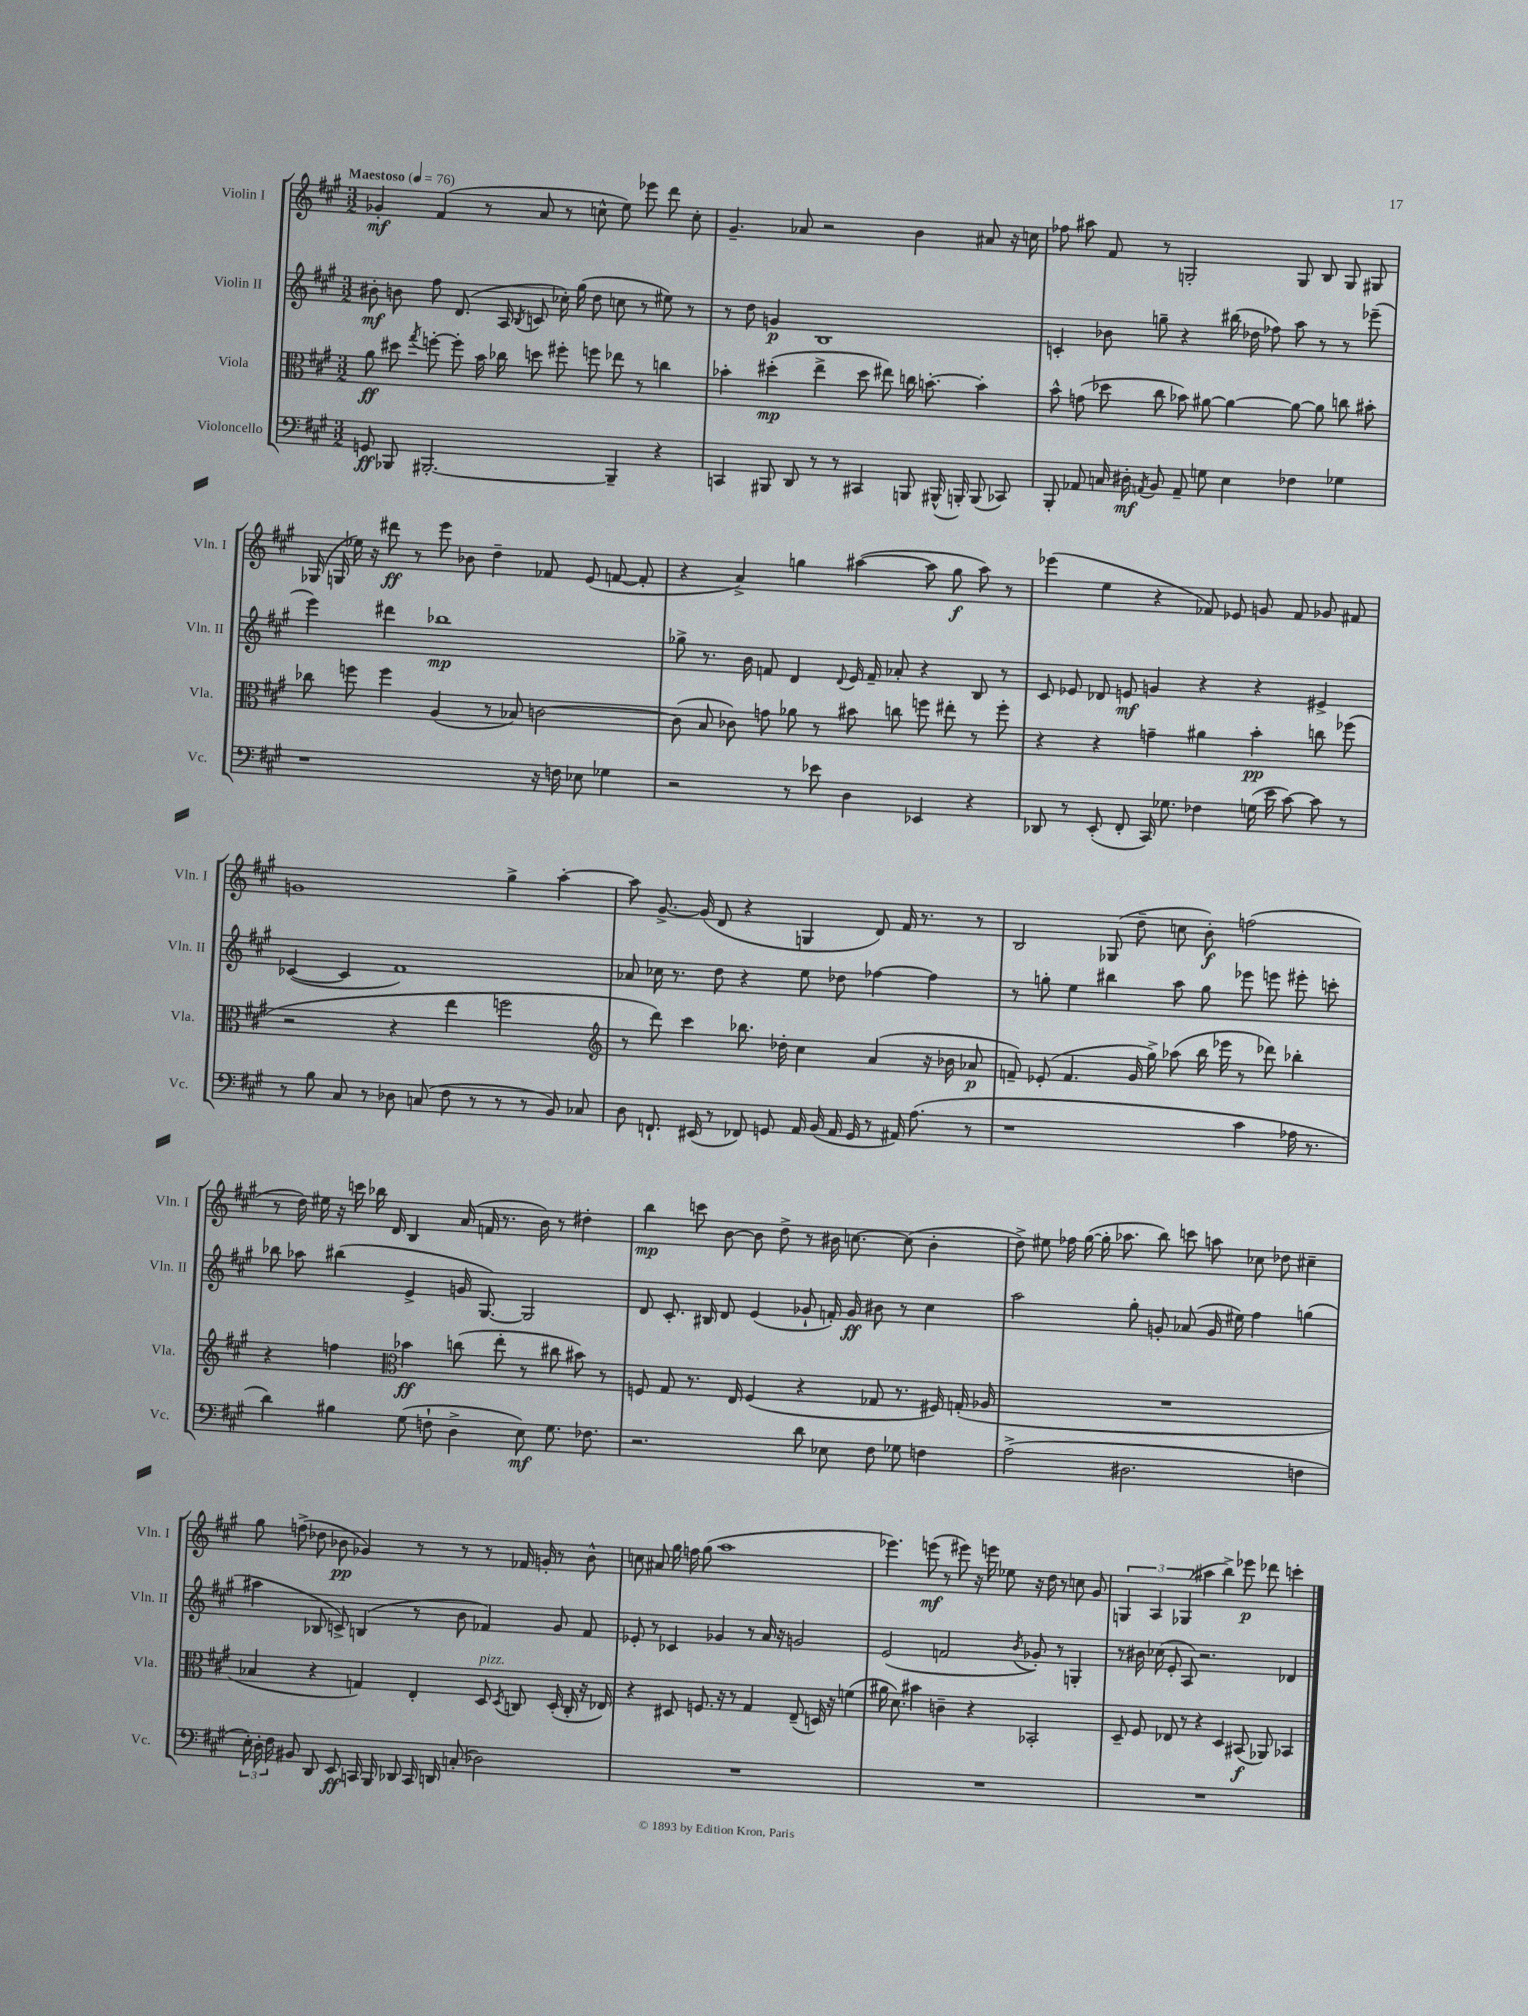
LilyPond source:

<<
\new StaffGroup <<
\new Staff = "s0" \with { instrumentName = "Violin I" shortInstrumentName = "Vln. I" } {
    \clef treble \key a \major \numericTimeSignature \time 3/2 \tempo "Maestoso" 4 = 76
    \autoBeamOff ges'4-.\mf fis'4( r8 a'8 r8 c''8-^ e''8) ees'''8 d'''8 c''8-. |
    gis'4.-- aes'8 r2 b'4 ais'8 r16 c''16 |
    fes''8 ais''8 fis'8 r8 g2-. g8 b8 g8 gis8 |
    ges16( g16 ees''16) r16 dis'''8\ff r8 e'''8 bes'8 d''4-- fes'8 e'8( f'8~ f'8-. |
    r4 a'4->) g''4 ais''4~( ais''8 g''8\f ais''8) r8 |
    ees'''4( e''4 r4 fes'8) ees'8 g'8 fes'8 ges'8 fis'8 |
    g'1 gis''4-> a''4~-. |
    a''8 gis'8.~-> gis'16( d'8 r4 g4 d'8) fis'16 r8. r8 |
    b2 ges8( d''8-- c''8 b'8-.\f) f''2( |
    r8 d''16) eis''16 r16 c'''16 bes''16 d'16 b4 a'16( f'16 r8. b'16) r8 dis''4-. |
    b''4\mp c'''8 b'8~ b'8 d''8-> r8 bis'16 c''8.~ c''8( bis'4-. |
    d''8->) eis''8 fes''16 gis''16~( gis''16-. aes''8. b''8) c'''8 a''8 ces''8 des''8 cis''4-- |
    gis''8 f''8->( des''8 bes'8\pp ges'4) r8 r8 r8 fes'16 g'16-. r8 bes'8-^ |
    c''8 ais'8 gis''16 f''16 gis''8( a''1 |
    ees'''4.) e'''8\mf( r8 eis'''8) r16 e'''16 ees''8 r16 d''16 r8 c''8 gis'8 |
    \tuplet 3/2 { g4 a4 ges4( } ais''4 b''4->) ees'''8\p des'''8 c'''4-. \bar "|." |
}
\new Staff = "s1" \with { instrumentName = "Violin II" shortInstrumentName = "Vln. II" } {
    \clef treble \key a \major \numericTimeSignature \time 3/2
    \autoBeamOff bis'8-.\mf b'8 fis''8 d'8.( a16 \acciaccatura { b8 } c'8 ces''16-.) gis''16( d''8 c''8 r8 eis''8) r8 |
    r8 d''8 g'4\p b1 |
    c'4-. bes'8 g''8-- r4 bis''16( des''16 fes''8) a''8 r8 r8 ees'''8--( |
    e'''4) dis'''4 bes''1\mp |
    ges''8-> r8. b'16 f'8 d'4 \appoggiatura { d'8 } e'16 f'16-- aes'8-. r4 b8 r8 |
    cis'8 ees'8 des'8 e'8\mf g'4 r4 r4 eis'4-> |
    ces'4~( ces'4 fis'1) |
    aes'8 ces''16 r8. d''8 r4 e''8 des''8 fes''4~ fes''4 |
    r8 g''8-. e''4 bis''4 a''8 g''8 ees'''8 e'''8 eis'''8-. c'''8-. |
    bes''8 aes''8 bis''4( e'4-> g'16 gis8.~) gis2 |
    d'8 cis'8.-. bis16 d'8 e'4( ges'8-! f'16-.) ges'16\ff bis'8 r8 cis''4 |
    a''2 gis''8-. g'8-. aes'8( g'16 eis''16) fis''4 g''4( |
    ais''4 bes8 c'8->) b4( r8 b'8 fes'4) gis'8 fes'8 |
    ees'8-. r8 ces'4 ges'4 r8 a'16 r16 g'2 |
    e'2( f'2 \acciaccatura { b'8 } ges'8-.) r8 g4-. |
    r8 bis'16 ces''16( e'8-. a8) r2. des'4 \bar "|." |
}
\new Staff = "s2" \with { instrumentName = "Viola" shortInstrumentName = "Vla." } {
    \clef alto \key a \major \numericTimeSignature \time 3/2
    \autoBeamOff a'8\ff dis''8 \acciaccatura { gis''8 } f''8~-. f''8-. b'16 ces''16 d''8 fis''8-. f''8 ees''8 r8 c''4 |
    bes'4-. dis''4-.\mp( e''4-> dis''8 eis''8) c''16 b'8.~-. b'4-. |
    b'8-^ g'8( des''8 cis''8 bes'8) ais'8~ ais'4~ ais'8~ ais'8 c''8 bis'8-. |
    ces''8 f''8 f''4 a4( r8 bes8) c'2~ |
    c'8( b8 ces'8) g'8 aes'8 r8 bis'8 c''8 f''8 eis''8-. r8 f''8-. |
    r4 r4 g'4-- ais'4 b'4-.\pp c''8 fes''8( |
    r2 r4 e''4 f''2 |
    \clef treble r8 d'''8) cis'''4 bes''8. des''16-. cis''4 a'4( r16 bes'16 aes'8\p |
    f'8--) ees'8-.( f'4. gis'16 gis''16->) aes''8( b''16 ees'''16 r8 des'''8) bes''4-. |
    r4 f''4 \clef alto bes'4\ff c''8( e''8-. r8 cis''8 bis'8) r8 |
    f8 gis8 r8. e16 f4( r4 ges8 r8. fis16) g16-.( aes16 |
    R1. |
    bes4 r4 g4) e4-. d8^\markup { \italic "pizz." } \acciaccatura { d8 } c8 d16-.( c16-. r16 ees16) |
    r4 dis8 f8. r16 r8 gis4 e8--( d16) r16 f'4( |
    ais'16 d'8.) bis'4 c'4-- r4 bes,2-. |
    d8-- fis8 ees8 r8 r4 d4 bis,8\f( aes,8) bes,4 \bar "|." |
}
\new Staff = "s3" \with { instrumentName = "Violoncello" shortInstrumentName = "Vc." } {
    \clef bass \key a \major \numericTimeSignature \time 3/2
    \autoBeamOff g,8\ff bes,,8 bis,,2.~-. bis,,4-- r4 |
    c,4 bis,,8 d,8 r8 r8 cis,4 b,,8 bis,,16-^( b,,16-.) b,,8( ces,8) |
    b,,8-. aes,8 c16 dis16-.\mf \acciaccatura { a,8 } b,8 a,8-- g8 e4 fes4 ges4 |
    r1 r16 f16 ees8 ges4 |
    r2 r8 ees'8 d4 ees,4 r4 |
    des,8 r8 e,8-.( fis,8-. cis,16) ges8. fes4 g16( e'16 cis'8~) cis'8 r8 |
    r8 b8 cis8 r8 des8 c8( fis8 r8 r8 r8 b,8) ces8 |
    d8 f,8.-! eis,16( r8 fes,8) g,8 a,16 b,16( a,16 g,16 r8 ais,16) a8.( r8 |
    r1 cis'4 aes16 r8. |
    d'4) bis4 gis8( f8-! d4-> e8\mf) gis8. fes8. |
    r2. d'8 ees8 fis8 ges8 f4 |
    a2->( dis2. f4 |
    \tuplet 3/2 { e16-.) d16-. fis16 } bis,8 d,8 e,8\ff c,16 b,,16 des,8 c,16 d,16 c8-.( des2) |
    R1. |
    R1. |
    R1. \bar "|." |
}
>>
>>
\layout { \context { \Score \remove "Bar_number_engraver" } }
